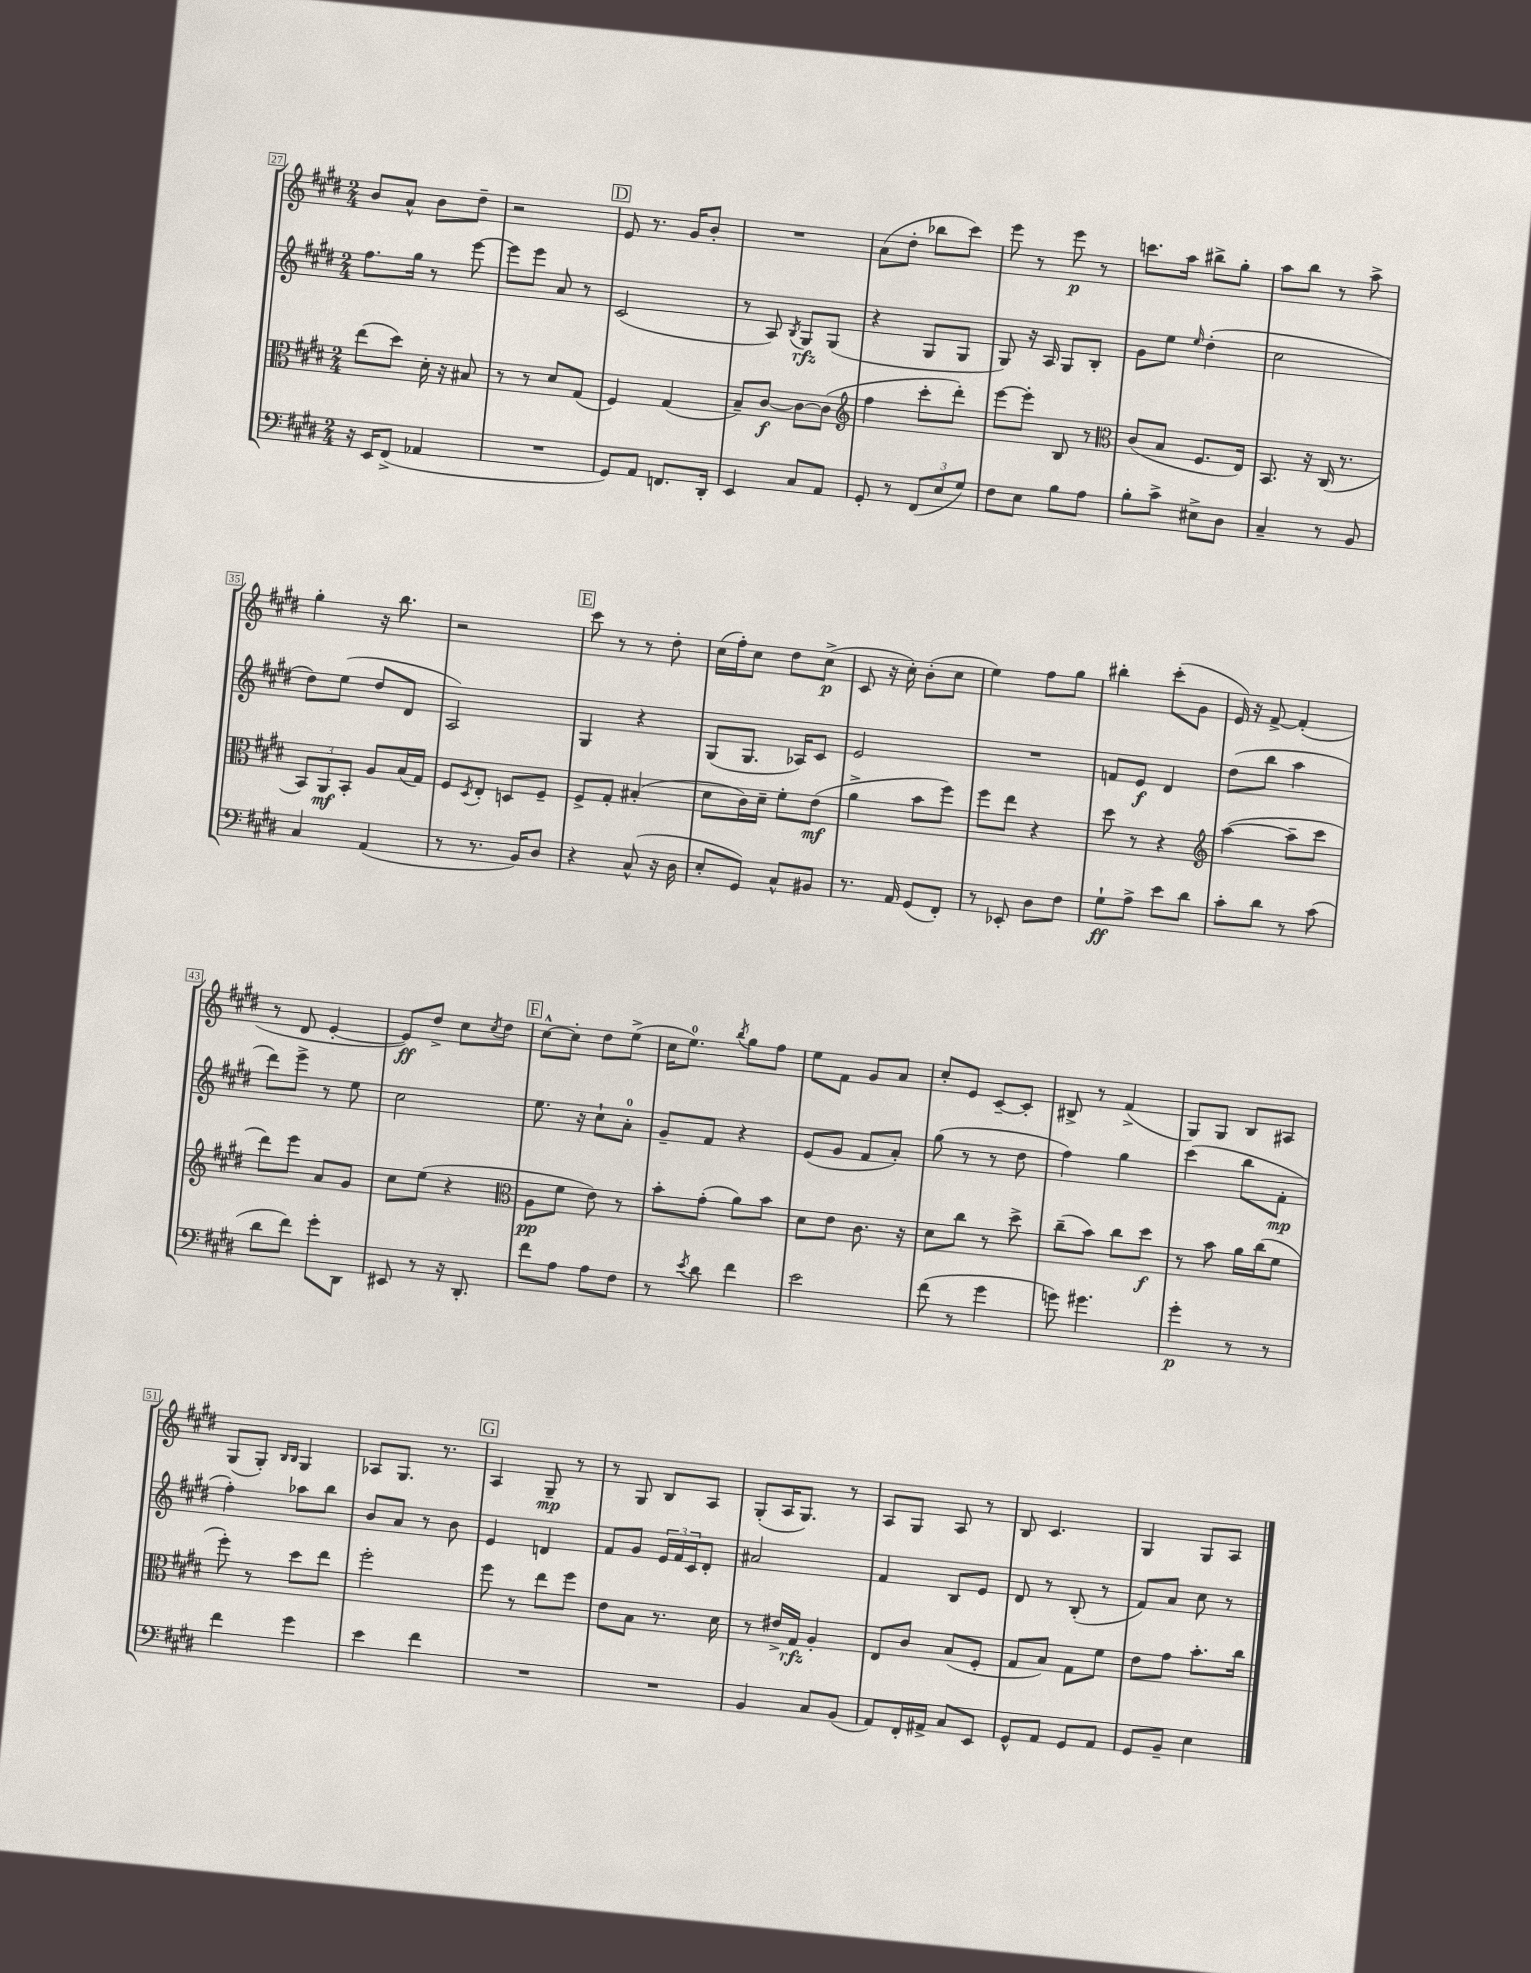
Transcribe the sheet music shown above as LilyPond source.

<<
\new StaffGroup <<
\new Staff = "s0" {
    \clef treble \key e \major \numericTimeSignature \time 2/4
    b'8 a'8-^ b'8 dis''8-- |
    r2 |
    \mark \markup { \box "D" } e'8 r8. gis'16 b'8-. |
    R2 |
    a'8( dis''8-. bes''8 cis'''8) |
    e'''8 r8 e'''8\p r8 |
    c'''8. a''16 bis''8-> gis''8-. |
    a''8 b''8 r8 a''8-> |
    gis''4-. r16 b''8. |
    r2 |
    \mark \markup { \box "E" } cis'''8 r8 r8 dis''8-. |
    cis''16( fis''16-.) cis''8 dis''8 cis''8->\p( |
    cis'8 r16 cis''16-.) b'8-.( cis''8 |
    e''4) fis''8 gis''8 |
    bis''4-. cis'''8-.( gis'8 |
    e'16) r16 fis'8~-> fis'4-.( |
    r8 dis'8 e'4~-. |
    e'8\ff) dis''8-> cis''8 \acciaccatura { cis''8 } dis''8 |
    \mark \markup { \box "F" } cis''8~-^ cis''8-. dis''8 e''8->( |
    cis''16 e''8.-0) \acciaccatura { b''8 } gis''8 fis''8 |
    e''8 fis'8 gis'8 a'8 |
    cis''8-. e'8 cis'8~-- cis'8-. |
    bis8-> r8 fis'4->( |
    gis8) gis8 b8 ais8 |
    gis8( gis8-.) \grace { b16 b16 } gis4 |
    aes8 gis8. r8. |
    \mark \markup { \box "G" } a4 gis8--\mp r8 |
    r8 gis8 b8 a8 |
    gis8-.( a16 gis8.) r8 |
    a8 gis8 a8 r8 |
    b8 cis'4. |
    gis4 gis8 a8 \bar "|." |
}
\new Staff = "s1" {
    \clef treble \key e \major \numericTimeSignature \time 2/4
    fis''8. gis''16 r8 e'''8~ |
    e'''8 e'''8 a'8 r8 |
    \mark \markup { \box "D" } cis'2( |
    r8 a8) \acciaccatura { b8 } gis8\rfz gis8( |
    r4 gis8 gis8 |
    gis8) r16 a16 gis8 b8-. |
    gis'8 e''8 \grace { e''16 } dis''4-.( |
    cis''2 |
    dis''8) e''8( dis''8 dis'8 |
    a2) |
    \mark \markup { \box "E" } gis4 r4 |
    gis8( gis8. aes16) cis'8 |
    e'2 |
    R2 |
    f'8 e'8\f dis'4 |
    dis''8( b''8 a''4 |
    dis'''8) e'''8-> r8 e''8 |
    cis''2 |
    \mark \markup { \box "F" } e''8. r16 cis''8-! a'8-0-. |
    gis'8-- fis'8 r4 |
    e'8( gis'8 fis'8 a'8-.) |
    gis''8( r8 r8 dis''8 |
    fis''4) gis''4 |
    cis'''4( b''8 fis'8-.\mp |
    fis''4-.) aes''8 b''8 |
    b'8 a'8 r8 b'8 |
    \mark \markup { \box "G" } e'4 d'4 |
    fis'8 gis'8 \tuplet 3/2 { e'16 fis'16 cis'16 } dis'8-. |
    ais'2 |
    fis'4 b8 e'8 |
    dis'8 r8 b8-.( r8 |
    fis'8) a'8 cis''8 r8 \bar "|." |
}
\new Staff = "s2" {
    \clef alto \key e \major \numericTimeSignature \time 2/4
    e''8( dis''8) dis'16-. r16 bis8 |
    r8 r8 dis'8 gis8( |
    \mark \markup { \box "D" } fis4) gis4( |
    b8--) cis'8~\f cis'8~ cis'8( |
    \clef treble fis''4 cis'''8-. dis'''8-.) |
    e'''8~ e'''8-. b8 r8 |
    \clef alto cis'8( b8 fis8. e16) |
    b,8. r16 cis16( r8. |
    \tuplet 3/2 { b,8) a,8\mf b,8-. } a8 b16( gis16) |
    fis8 \acciaccatura { dis8 } e8-. d8 fis8-- |
    \mark \markup { \box "E" } fis8-> gis8-. bis4-.( |
    dis'8 cis'16) dis'16-- fis'8-. e'8\mf( |
    a'4-> b'8 fis''8) |
    fis''8 e''8 r4 |
    dis''8 r8 r4 |
    \clef treble a''4~( a''8-- cis'''8 |
    dis'''8) e'''8 a'8 gis'8 |
    cis''8 e''8( r4 |
    \mark \markup { \box "F" } \clef alto a8\pp fis'8 e'8) r8 |
    b'8-. gis'8-.( a'8) b'8 |
    dis'8 e'8 cis'8. r16 |
    dis'8 cis''8 r8 dis''8-> |
    cis''8--( b'8) cis''8 dis''8\f |
    r8 b'8 a'16 cis''16( fis'8 |
    fis''8-.) r8 dis''8 e''8 |
    fis''2-. |
    \mark \markup { \box "G" } fis''8 r8 e''8 fis''8 |
    e'8 b8 r8. dis'16 |
    r8 eis'16-> gis16\rfz a4-. |
    e8 cis'8 b8( fis8-. |
    gis8 b8) gis8 fis'8 |
    e'8 gis'8 b'8.-. cis''16 \bar "|." |
}
\new Staff = "s3" {
    \clef bass \key e \major \numericTimeSignature \time 2/4
    r16 e,16 fis,8->( aes,4 |
    R2 |
    \mark \markup { \box "D" } gis,8) a,8 f,8. dis,16-. |
    e,4 cis8 a,8 |
    gis,8-. r8 \tuplet 3/2 { fis,8( e8 gis8) } |
    fis8 e8 b8 a8 |
    b8-. cis'8-> eis8-> dis8 |
    cis4-- r8 b,8 |
    cis4 a,4( |
    r8 r8. b,16) dis8 |
    \mark \markup { \box "E" } r4 cis8-^( r16 dis16 |
    e8-. gis,8) cis8-^ bis,8 |
    r8. a,16 gis,8( fis,8-.) |
    r8 ees,8-. dis8 fis8 |
    gis8-!\ff a8-> e'8 dis'8 |
    cis'8-. dis'8 r8 cis'8( |
    dis'8 fis'8) gis'8-. dis,8 |
    eis,8 r8 r16 dis,8.-. |
    \mark \markup { \box "F" } fis'8 a8 a8 fis8 |
    r8 \acciaccatura { e'8 } dis'8 fis'4 |
    e'2 |
    fis'8( r8 gis'4 |
    g'8) gis'4. |
    gis'4-.\p r8 r8 |
    fis'4 gis'4 |
    e'4 fis'4 |
    \mark \markup { \box "G" } R2 |
    R2 |
    b,4 cis8 b,8( |
    a,8) fis,16-. ais,16-> cis8 e,8 |
    gis,8-^ a,8 gis,8 a,8 |
    gis,8 b,8-- e4 \bar "|." |
}
>>
>>
\layout { \context { \Score currentBarNumber = #27 \override BarNumber.stencil = #(make-stencil-boxer 0.1 0.3 ly:text-interface::print) } }
